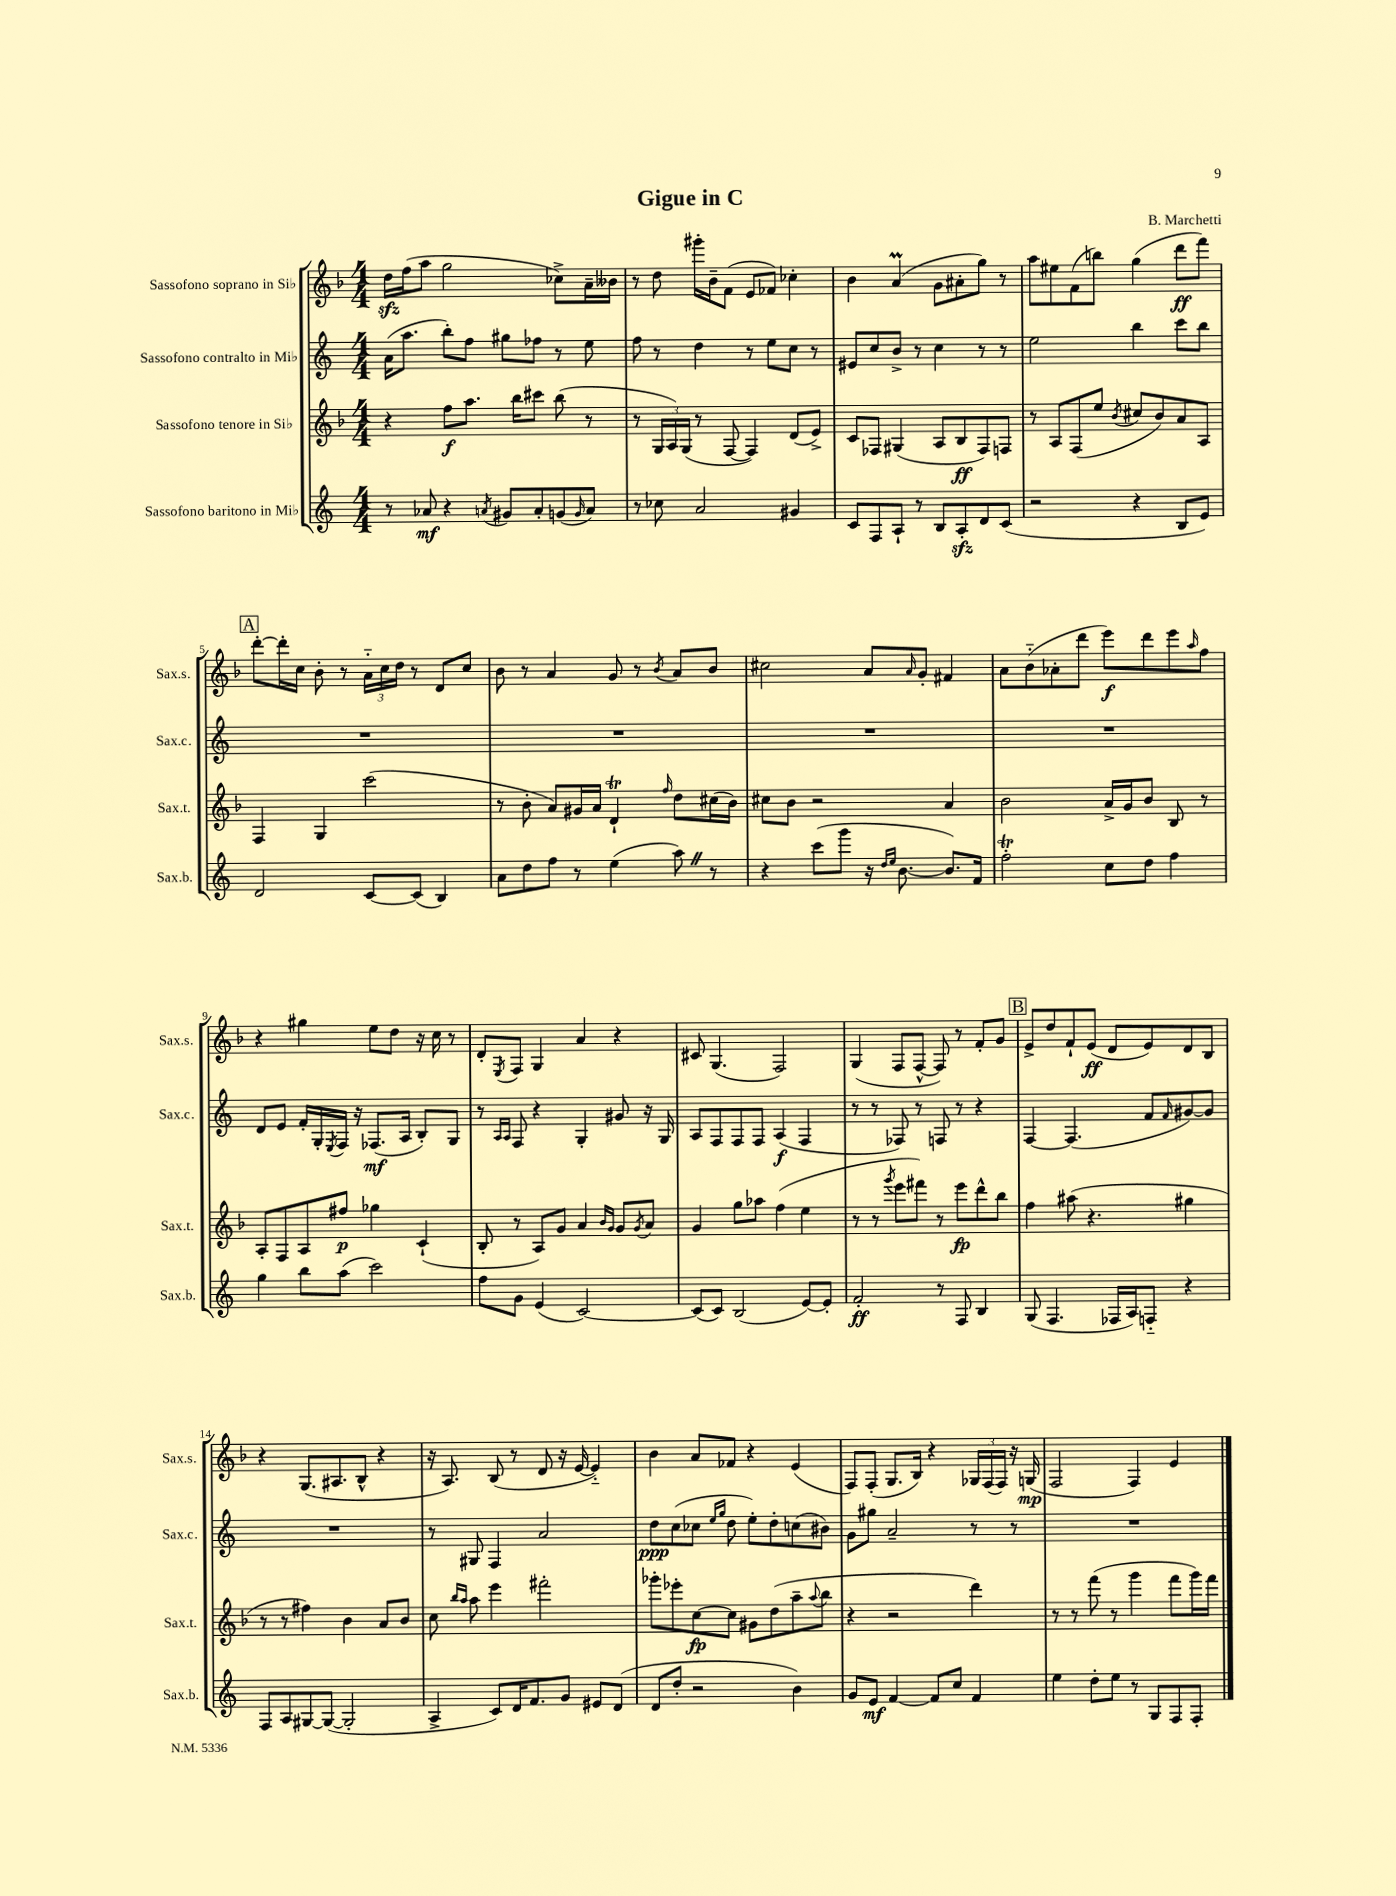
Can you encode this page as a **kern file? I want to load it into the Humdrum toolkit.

**kern	**kern	**kern	**kern
*staff4	*staff3	*staff2	*staff1
*clefG2	*clefG2	*clefG2	*clefG2
*k[]	*k[b-]	*k[]	*k[b-]
*M4/4	*M4/4	*M4/4	*M4/4
8r	4r	(16a\LK	16dd\LL
.	.	8.aa\J	(16ff\J
8a-/	.	.	8aa\J
4r	8ff\L	8bb'\L)	2gg\
.	8.aa\J	8ff\J	.
8qa/	.	.	.
8g#/L	.	8gg#\L	.
.	16bb-\LK	.	.
8a'/	8ccc#\J	8ff-\J	.
(8g/	(8bb-\	8r	8cc-^\L)
16qqg/	.	.	.
8a/J)	8r	8ee\	16a~\L
.	.	.	16b--\JJ
=	=	=	=
8r	8r	8ff\	8r
8cc-\	24G/LL	8r	8dd\
.	24A/)	.	.
.	(24G/JJ	.	.
2a/	8r	4dd\	16ggg#'\LL
.	.	.	16b-~\J
.	[8F/	.	(8f\J
.	4F/])	8r	8e/L
.	.	8ee\L	8f-/J)
4g#/	(8d/L	8cc\J	4cc-'\
.	8e^/J)	8r	.
=	=	=	=
8c/L	8c/L	8e#/L	4b-\
8F/	8F-/J	8cc/	.
8A`/J	(4G#/	8b^/J	(4a/
8r	.	8r	.
8B/L	8A/L	4cc\	8g\L
8A'/	8B-/	.	8a#'\
8d/	8F-/)	8r	8gg\J)
(8c/J	8F/J	8r	8r
=	=	=	=
2r	8r	2ee\	8aa\L
.	8A/L	.	8ee#\
.	(8F/	.	(8f\
.	8ee/J	.	8bb\J)
.	8qb-/	.	.
4r	8cc#/L	4bb\	(4gg\
.	8b-/)	.	.
8B/L	8a/	8ccc\L	8ddd\L
8e/J)	8A/J	8bb\J	8fff\J)
=	=	=	=
2d/	4F/	1r	[8ddd'\L
.	.	.	16ddd'\]L
.	.	.	16cc\JJ
.	4G/	.	8b-'\
.	.	.	8r
[8c/L	(2ccc\	.	24a'~\LL
.	.	.	24cc\
.	.	.	24dd\JJ
(8c/]J	.	.	8r
4B/)	.	.	8d/L
.	.	.	8cc/J
=	=	=	=
8a\L	8r	1r	8b-\
8dd\	8b-'\	.	8r
8ff\J	8a/L)	.	4a/
8r	16g#/L	.	.
.	16a/JJ	.	.
(4ee\	4d`/	.	8g/
.	.	.	8r
.	16qqff/	.	8qb-/
8aa\)	8dd\L	.	8a/L
8r	(16cc#\L	.	8b-/J
.	16b-\JJ)	.	.
=	=	=	=
4r	8cc#\L	1r	2cc#\
.	8b-\J	.	.
(8ccc\L	2r	.	.
8ggg\J	.	.	.
16r	.	.	8a/L
16qqdd/LL	.	.	.
16qqee/JJ	.	.	.
[8.b\	.	.	.
.	.	.	16qqa/
.	.	.	8g'/J
8.b/]L)	4a/	.	4f#/
16f/Jk	.	.	.
=	=	=	=
2ff'\	2b-\	1r	8a\L
.	.	.	(8b-'~\
.	.	.	8a-'\
.	.	.	8ddd\J
8cc\L	16a^/LL	.	8eee\L)
.	16g/J	.	.
8dd\J	8b-/J	.	8ddd\
4ff\	8B-/	.	8eee\
.	.	.	16qqaa/
.	8r	.	8ff\J
=	=	=	=
4gg\	8A'/L	8d/L	4r
.	8F/	8e/J	.
8bb\L	8A/	16f'/LL	4gg#\
.	.	16G'/	.
.	.	8qE/	.
(8aa\J	8ff#/J	16F/JJ	.
.	.	16r	.
2ccc\)	4gg-\	(8.F-/L	8ee\L
.	.	.	8dd\J
.	.	16A/Jk	.
.	(4c`/	8B'/L)	16r
.	.	.	16cc\
.	.	8G/J	8r
=	=	=	=
8ff\L	8B-'/	8r	8d'/L
.	.	16qqA/LL	.
.	.	16qqA/JJ	8qE/
8g\J	8r	8F/	8F/J
(4e/	8A/L)	4r	4G/
.	8g/J	.	.
[2c/)	4a/	4G'/	4a/
.	16qqb-/LL	.	.
.	16qqg/JJ	.	.
.	8g/L	8g#/	4r
.	8qg/	.	.
.	8a/J	16r	.
.	.	16G/	.
=	=	=	=
(8c/]L	4g/	8A/L	8c#/
8c/J)	.	8F/	(4.G/
(2B/	8gg\L	8F/	.
.	8aa-\J	8F/J	.
.	(4ff\	(4A/	2F/)
[8e/L)	4ee\	4F/	.
8e'/]J	.	.	.
=	=	=	=
2f'/	8r	8r	(4G/
.	8r	8r	.
.	8qggg/	.	.
.	8eee\L	8F-/)	8F/L
.	8fff#\J)	8r	[8F^^/J
8r	8r	8F/	8F/])
8F/	8eee\L	8r	8r
4B/	8ddd^^\	4r	8f'/L
.	8bb-\J	.	8g/J
=	=	=	=
(8G/	4ff\	[4F/	8e^/L
4.F/	.	.	8dd/
.	(8aa#\	(4.F/]	8f`/
.	4.r	.	(8e/J
16F-/LL	.	.	8d/L
16A/J)	.	.	.
8F'~/J	.	8f/L	8e/)
.	.	16qqf/	.
4r	4gg#\	[8g#/)	8d/
.	.	8g#/]J	8B-/J
=	=	=	=
8F/L	8r	1r	4r
8A/	8r	.	.
[8G#/	4ff#\)	.	(8.G/L
(8G#/_J	.	.	.
.	.	.	8.A#/
2G#'/]	4b-\	.	.
.	.	.	8B-^^/J
.	8a/L	.	4r
.	8b-/J	.	.
=	=	=	=
4A^/	8cc\	8r	16r
.	.	.	8.A/)
.	16qqbb-/LL	.	.
.	16qqaa/JJ	.	.
.	8aa\	8G#/	.
8c/L)	4eee\	4F/	(8B-/
16d/K	.	.	8r
8.f/	.	.	.
.	2fff#'\	2a/	8d/
8g/J	.	.	16r
.	.	.	[16e/
8e#/L	.	.	4e'~/])
(8d/J	.	.	.
=	=	=	=
8d/L	8ggg-'\L	8dd\L	4b-\
8dd'/J	8eee-'\	(8cc\	.
2r	[8cc\	8cc-\J	8a/L
.	.	16qqee/LL	.
.	.	16qqgg/JJ	.
.	8cc\]J	8dd\	8f-/J
.	8g#\L	8ee'\L)	4r
.	(8dd\	8dd'\	.
4b\)	8aa~\	(8cc\	(4e/
.	8qqaa/	.	.
.	8bb-\J	8b#\J)	.
=	=	=	=
8g/L	4r	8g\L	8F/L)
8e/J	.	8gg#\J	(8F'/J
[4f/	2r	2a~/	8.G/L
.	.	.	16B-/Jk)
8f/]L	.	.	4r
8cc/J	.	.	.
4f/	4ddd\)	8r	24G-/LL
.	.	.	(24F/
.	.	.	24F/JJ)
.	.	8r	16r
.	.	.	(16G/
=	=	=	=
4ee\	8r	1r	2F/
.	8r	.	.
8dd'\L	(8fff\	.	.
8ee\J	8r	.	.
8r	4ggg\	.	4F/)
8G/L	.	.	.
8F/	8fff\L	.	4e/
8F'/J	16ggg\L)	.	.
.	16fff\JJ	.	.
==	==	==	==
*-	*-	*-	*-
